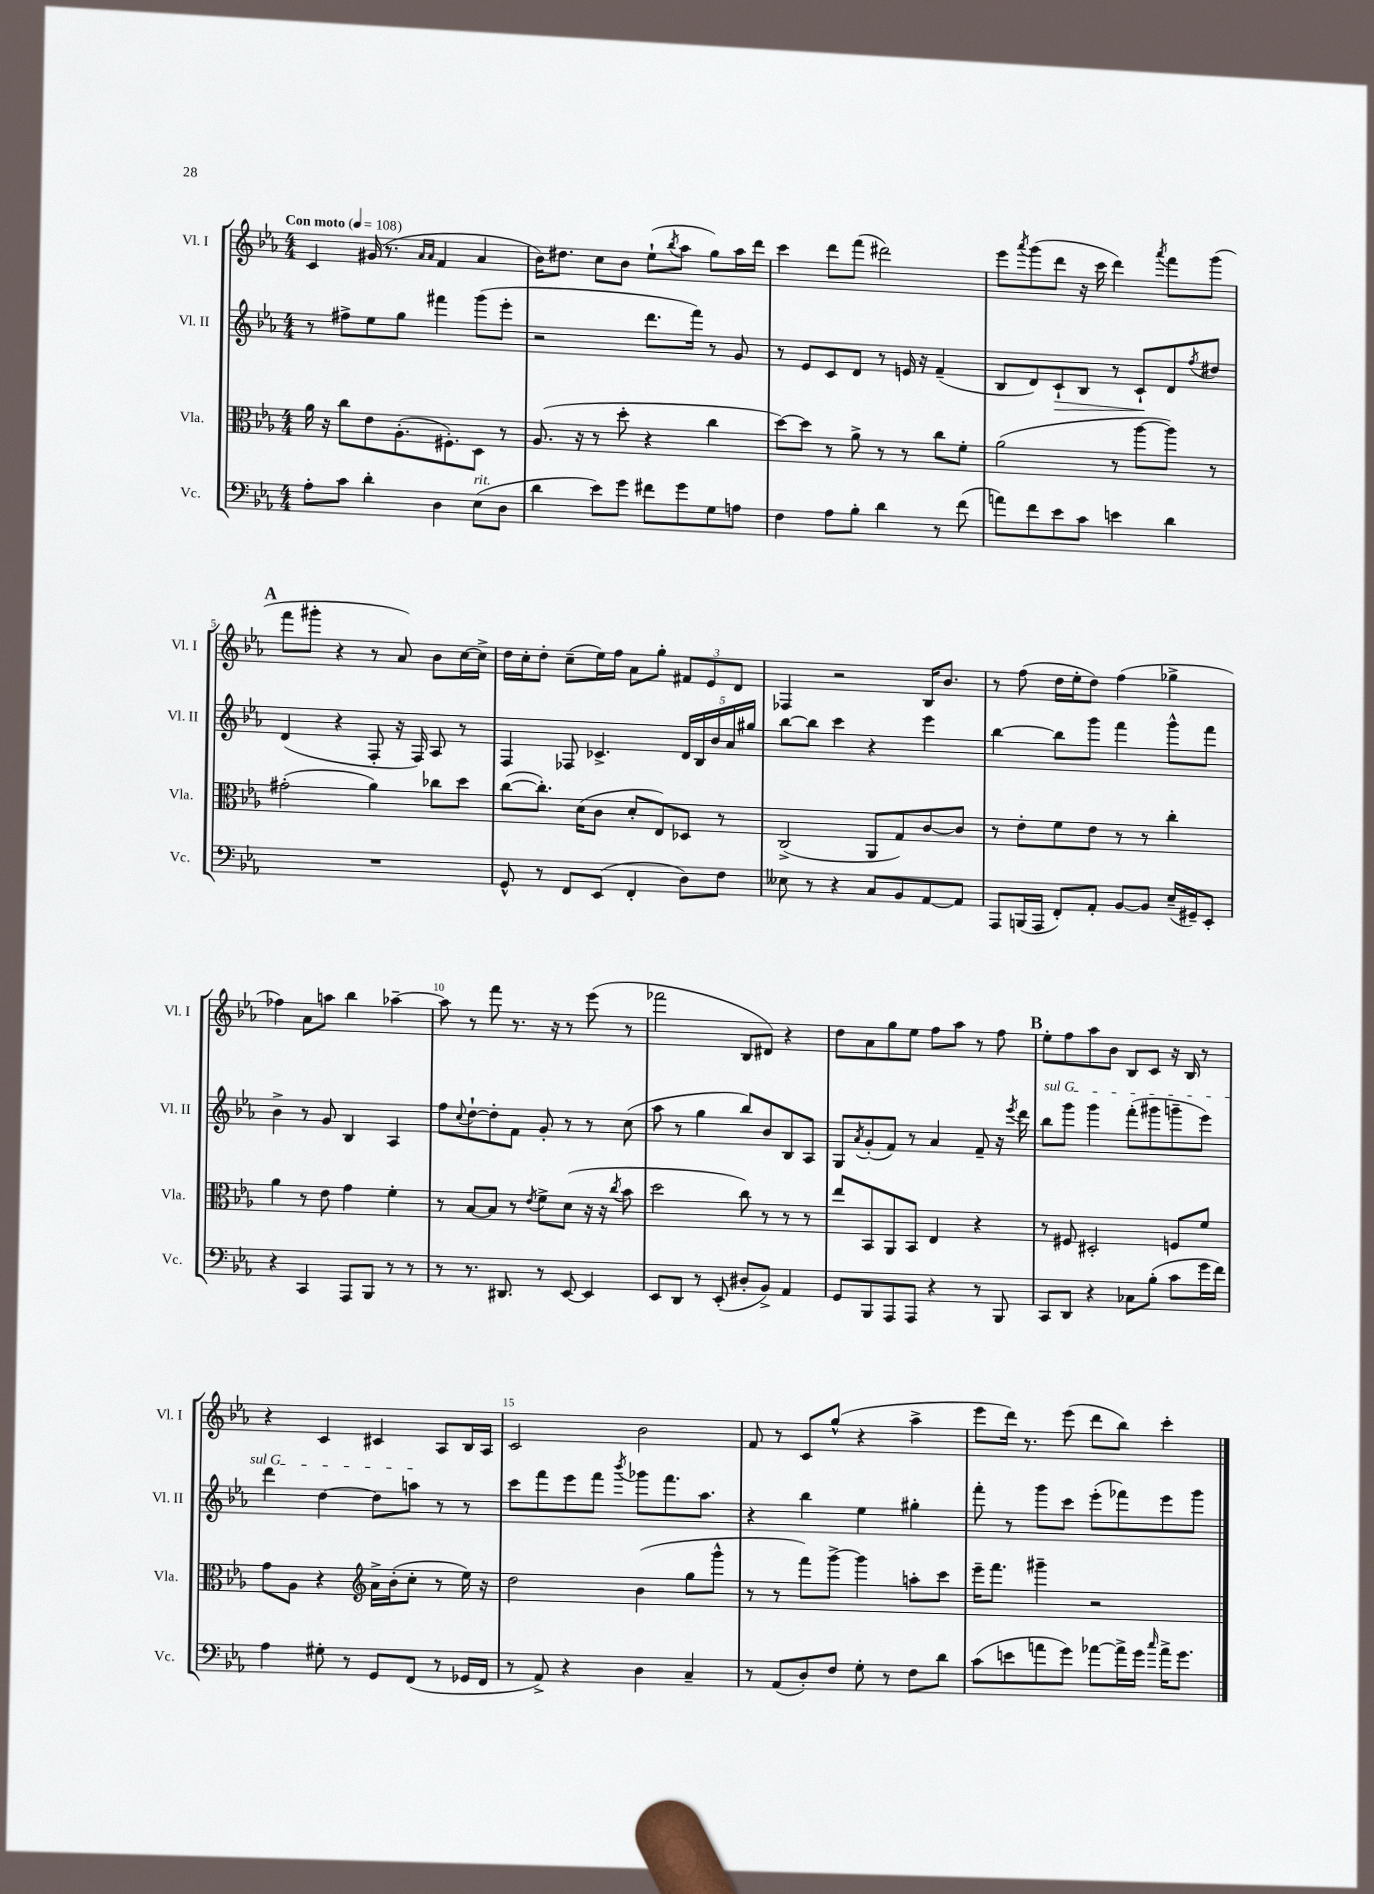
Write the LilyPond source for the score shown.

<<
\new StaffGroup <<
\new Staff = "s0" \with { instrumentName = "Vl. I" shortInstrumentName = "Vl. I" } {
    \clef treble \key ees \major \numericTimeSignature \time 4/4 \tempo "Con moto" 4 = 108
    c'4 gis'16( r8. \grace { aes'16 aes'16 } f'4 aes'4 |
    bes'16) dis''8. c''8 bes'8 ees''8-!( \acciaccatura { bes''8 } aes''8 g''8) aes''16 d'''16 |
    c'''4 d'''8 f'''8( dis'''2) |
    ees'''8 \acciaccatura { aes'''8 } g'''8( d'''8 r16 c'''16 d'''4) \acciaccatura { aes'''8 } f'''8 g'''8( |
    \mark \markup { \bold "A" } f'''8 gis'''8-. r4 r8 aes'8) bes'8 c''16~ c''16-> |
    d''16 c''16-. d''8-. c''8--( ees''16) f''16 aes'8 g''8-. \tuplet 3/2 { fis'8 ees'8 d'8 } |
    fes4 r2 bes16 bes'8. |
    r8 f''8( d''16 ees''16-. d''8) f''4( ges''4-> |
    fes''4) aes'8 a''8 bes''4 aes''4~-- |
    aes''8 r8 f'''8 r8. r16 r8 ees'''8( r8 |
    fes'''2 bes8 dis'8) r4 |
    d''8 aes'8 g''8 ees''8 f''8 aes''8 r8 f''8 |
    \mark \markup { \bold "B" } ees''8-. f''8 aes''8 bes'8 bes8 c'8 r16 bes16 r8 |
    r4 c'4 cis'4 aes8 bes16 aes16 |
    c'2 bes'2 |
    f'8 r8 c'8 g''8-^( r4 aes''4-> |
    ees'''8 d'''16) r8. ees'''8( d'''8 bes''8) c'''4-. \bar "|." |
}
\new Staff = "s1" \with { instrumentName = "Vl. II" shortInstrumentName = "Vl. II" } {
    \clef treble \key ees \major \numericTimeSignature \time 4/4
    r8 fis''8-> ees''8 g''8 fis'''4 g'''8( ees'''8-. |
    r2 d'''8. f'''16) r8 g'8 |
    r8 ees'8 c'8 d'8 r8 e'16 r16 f'4--( |
    bes8 d'8) c'8-!\> bes8 r8 c'8-!\! d'8 \acciaccatura { f''8 } dis''8 |
    \mark \markup { \bold "A" } d'4( r4 f8-. r16 f16) aes8 r8 |
    f4 fes8 ces'4.-> \tuplet 5/4 { d'16 bes16 bes'16 aes'16 gis''16 } |
    bes''8~ bes''8 c'''4 r4 ees'''4 |
    bes''4~ bes''8 g'''8 f'''4 g'''8-^ f'''8 |
    bes'4-> r8 g'8 bes4 aes4 |
    f''8 \appoggiatura { c''8 } d''8~-! d''8-. f'8 g'8-. r8 r8 c''8( |
    aes''8 r8 g''4 bes''8) bes'8 bes8 aes8 |
    g8 \acciaccatura { aes'8 } g'8-.( f'8) r8 aes'4 f'8-- r16 \acciaccatura { ees'''8 } d'''16 |
    \mark \markup { \bold "B" } \once \override TextSpanner.bound-details.left.text = \markup { \italic "sul G" } bes''8\startTextSpan g'''8 g'''4 f'''8-.( gis'''8 g'''8-- ees'''8) |
    d'''4 d''4~ d''8 a''8\stopTextSpan r8 r8 |
    c'''8 f'''8 ees'''8 f'''8 \acciaccatura { bes'''8 } ges'''8 f'''8. aes''8. |
    r4 bes''4 ees''4 gis''4-. |
    f'''8-. r8 g'''8 c'''8 ees'''8-.( fes'''8) ees'''8 g'''8 \bar "|." |
}
\new Staff = "s2" \with { instrumentName = "Vla." shortInstrumentName = "Vla." } {
    \clef alto \key ees \major \numericTimeSignature \time 4/4
    aes'16 r16 c''8 ees'8 aes8.-.( fis8.-.) d8 r8 |
    aes8.( r16 r8 d''8-. r4 c''4 |
    d''8~) d''8 r8 aes'8-> r8 r8 c''8 f'8-. |
    aes'2( r8 aes''8~ aes''8) r8 |
    \mark \markup { \bold "A" } gis'2-.( aes'4) ces''8 d''8 |
    c''8~( c''8.-.) d'16( c'8 d'8-. ees8) des8 r8 |
    c2->( aes,8 g8) c'8~ c'8 |
    r8 ees'8-. f'8 ees'8 r8 r8 c''4-. |
    aes'4 r8 ees'8 g'4 f'4-. |
    r8 bes8~ bes8 r8 \acciaccatura { ees'8 } f'8-> d'8( r16 r16 \acciaccatura { c''8 } bes'8 |
    d''2 c''8) r8 r8 r8 |
    ees''8 bes,8 aes,8 bes,8 ees4 r4 |
    \mark \markup { \bold "B" } r8 fis8 dis2-. f8 f'8 |
    g'8 aes8 r4 \clef treble aes'16-> bes'16-.( c''8-. r8 ees''16) r16 |
    d''2 bes'4( g''8 g'''8-^ |
    r8 r8 f'''8) g'''8~-> g'''4 a''8-. c'''8 |
    ees'''16-- f'''8. gis'''4-- r2 \bar "|." |
}
\new Staff = "s3" \with { instrumentName = "Vc." shortInstrumentName = "Vc." } {
    \clef bass \key ees \major \numericTimeSignature \time 4/4
    aes8-. c'8 d'4-. d4 ees8^\markup { \italic "rit." }( d8 |
    d'4 ees'8) g'8 fis'8 g'8 g8 a8 |
    f4 aes8 bes8-. d'4 r8 f'8( |
    a'8) f'8 ees'8 c'8 e'4 d'4 |
    \mark \markup { \bold "A" } R1 |
    g,8-^ r8 f,8 ees,8( f,4-. d8) f8 |
    eeses8 r8 r4 c8 bes,8 aes,8~ aes,8 |
    aes,,8 b,,16( aes,,16 f,8-.) aes,8-. bes,8~ bes,8 ees16--( gis,16--) ees,8-. |
    r4 c,4 aes,,8 bes,,8 r8 r8 |
    r8 r8. dis,8. r8 ees,8~ ees,4 |
    ees,8 d,8 r8 ees,8-.( dis8-. bes,8->) aes,4 |
    g,8 bes,,8 aes,,8 aes,,8 r4 r8 bes,,8 |
    \mark \markup { \bold "B" } c,8 d,8 r4 ces8 bes8-.( c'8 g'16 f'16) |
    aes4 gis8-. r8 g,8 f,8( r8 ges,16 f,16 |
    r8 aes,8->) r4 d4 c4-- |
    r8 aes,8( d8-.) f8 g8-. r8 f8 d'8 |
    c'8( e'8 a'8 g'8) aes'8~ aes'16-> g'16 \grace { c''16 } aes'16-> g'8. \bar "|." |
}
>>
>>
\layout { \context { \Score \override BarNumber.break-visibility = ##(#f #t #t) barNumberVisibility = #(every-nth-bar-number-visible 5) } }
